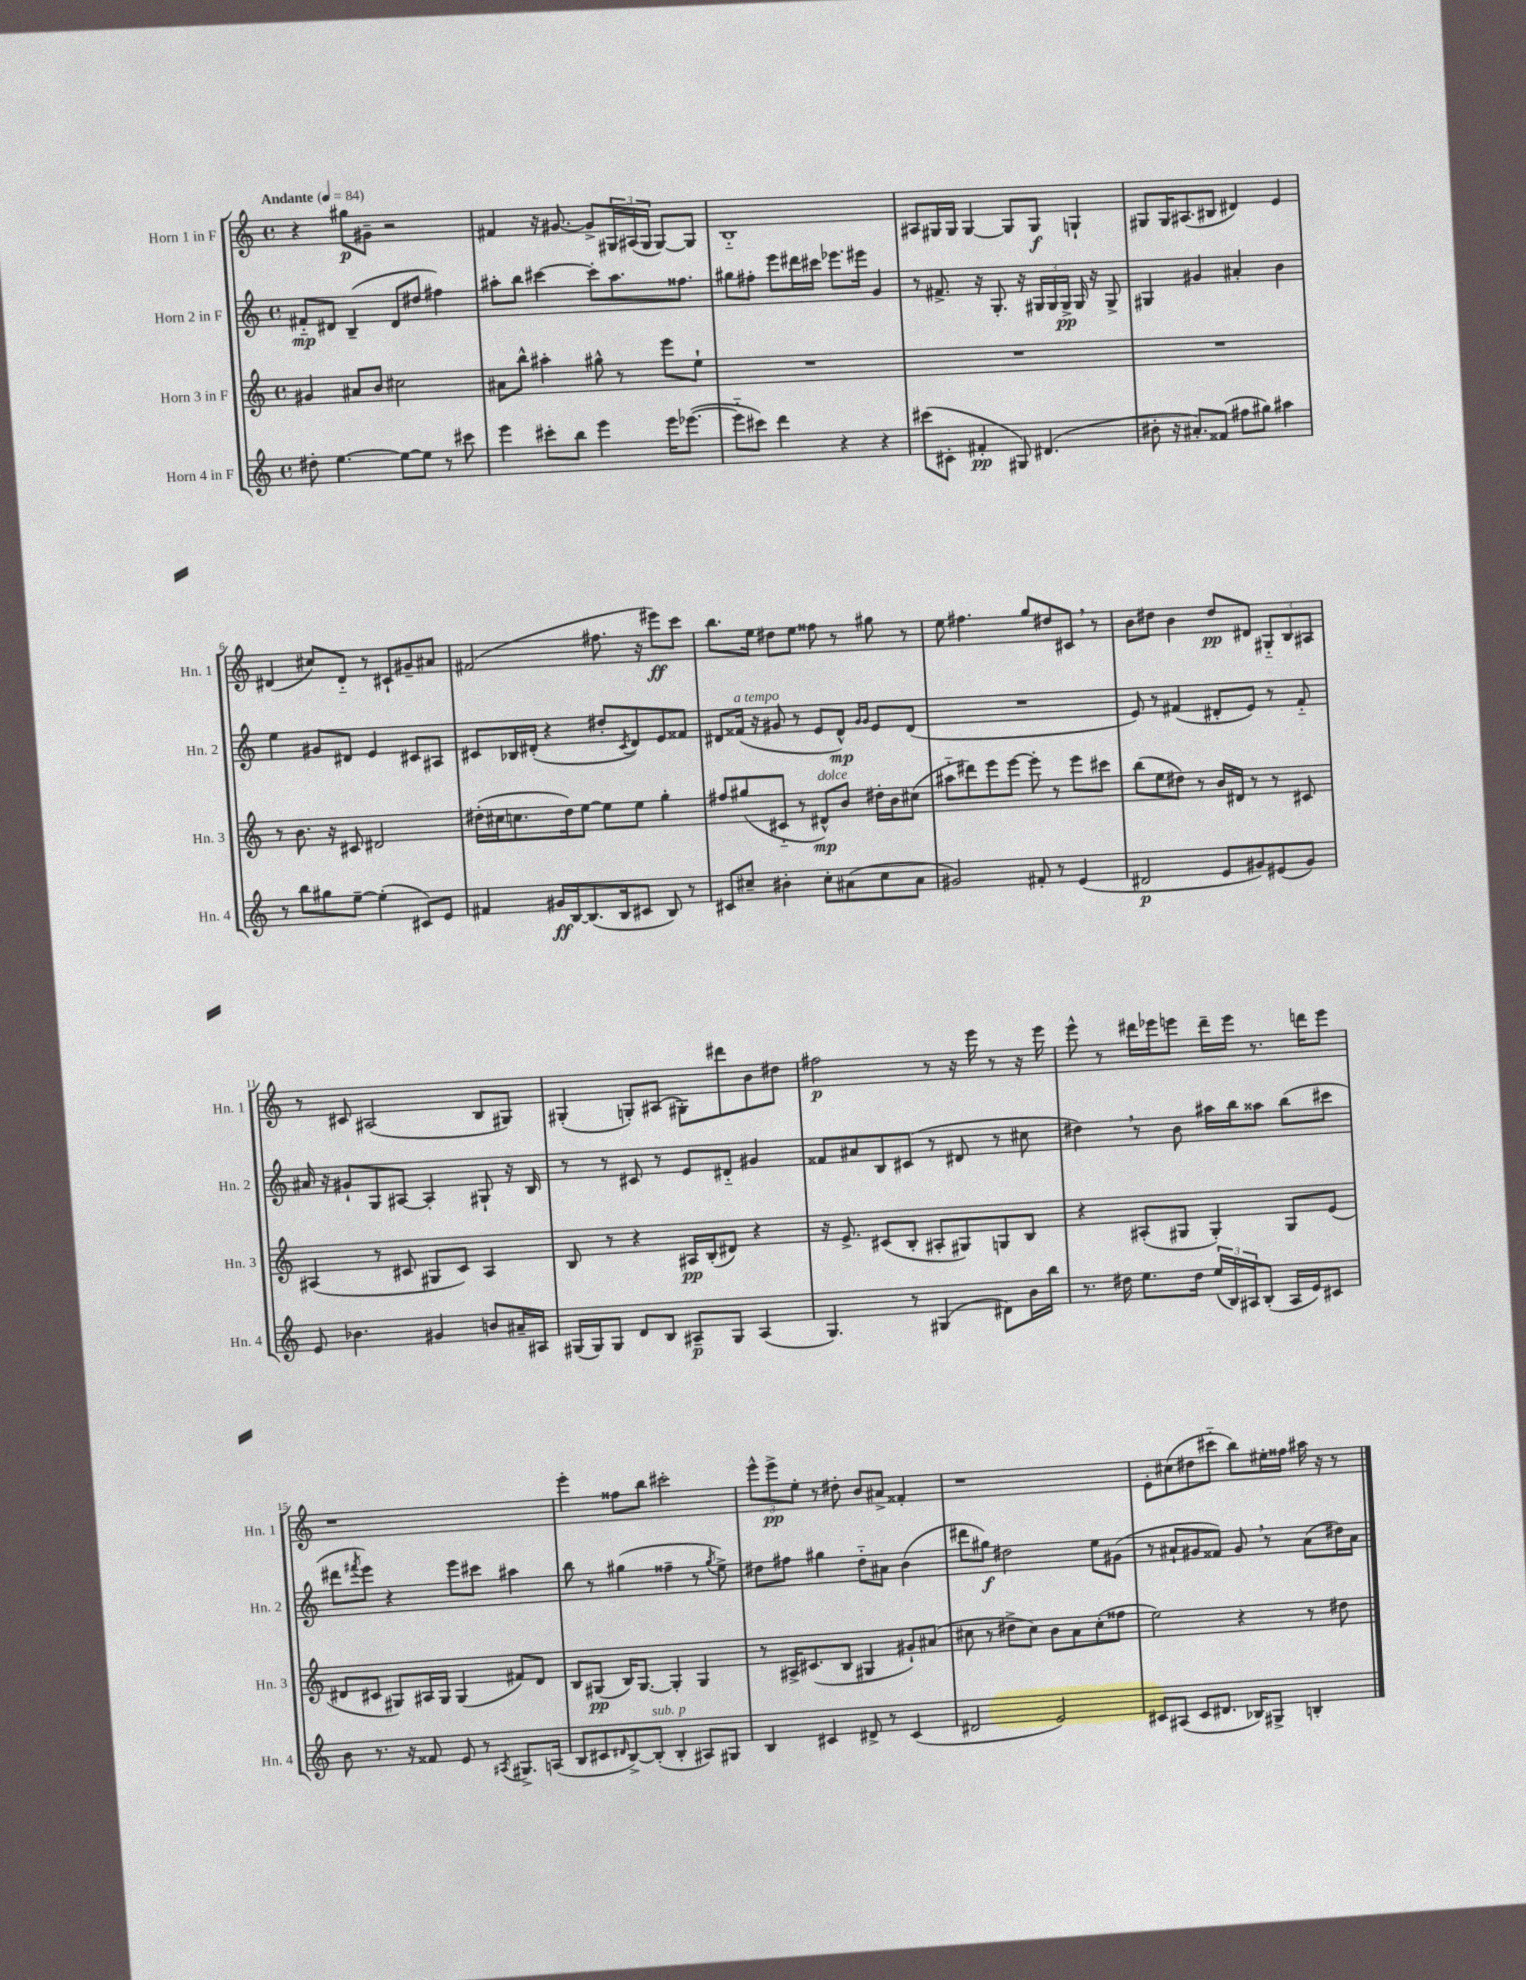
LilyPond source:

<<
\new StaffGroup <<
\new Staff = "s0" \with { instrumentName = "Horn 1 in F" shortInstrumentName = "Hn. 1" } {
    \clef treble \key c \major \defaultTimeSignature \time 4/4 \tempo "Andante" 4 = 84
    r4 gis''8\p gis'8-- r2 |
    fis'4 r16 gis'8.~ gis'8-> \tuplet 3/2 { gis16 ais16( gis16 } gis8~) gis8 |
    b1-_ |
    ais8 gis16 gis16 gis4~ gis8 gis8\f g4-! |
    gis8 gis16 ais8.( bis8 dis'4) e'4 |
    dis'4( cis''8) dis'8-_ r8 cis'8-! gis'8-- ais'8 |
    fis'2( fis''8. r16 eis'''8\ff) c'''8 |
    b''8. e''16 dis''8 e''8 fisis''8 r8 gis''8 r8 |
    e''8 fis''4. g''8 dis''8 cis'8 \breathe r8 |
    b'8 dis''8 b'4 dis''8\pp dis'8 \tuplet 3/2 { gis8-_ b8 ais8 } |
    r8 cis'8 ais2( b8 gis8) |
    gis4-.( g8-.) ais8( gis8-.) dis'''8 b'8 dis''8 |
    fis''2\p r8 r16 e'''16 r8 r16 e'''16 |
    e'''8-^ r8 dis'''16 ees'''16 e'''8 dis'''16-- e'''16 r8. d'''16 e'''8 |
    r1 |
    e'''4-. fisis''8 b''8 cis'''2-. |
    \tuplet 3/2 { e'''8-^ e'''8->\pp e''8-. } r8 dis''8-. b'8 ais'8-> fisis'4-. |
    r1 |
    e'8-. cis''8( dis''8 cis'''8-_ b''8) eis''16-. fisis''16 ais''16 r16 r8 \bar "|." |
}
\new Staff = "s1" \with { instrumentName = "Horn 2 in F" shortInstrumentName = "Hn. 2" } {
    \clef treble \key c \major \defaultTimeSignature \time 4/4
    fis'8-_\mp dis'8 b4--( dis'8 dis''8 fis''4) |
    ais''8-. b''8 cis'''4~ cis'''8-. ais''8. fisis''8. |
    gis''8 fis''8-. e'''8 dis'''16 cis'''16 ees'''8. eis'''16 g'4 |
    r8 fis'8.-> r16 g8.-. r16 \tuplet 3/2 { gis16 gis16 gis16->\pp } gis16 r16 gis8-> |
    gis4 gis'4 ais'4-. b'4 |
    e''4 gis'8 dis'8 e'4 cis'8 ais8 |
    cis'8 bes16 dis'16-.( r4 dis''8-. \acciaccatura { cis'8 } dis'8) e'8 fisis'8 |
    dis'8 fisis'16^\markup { \italic "a tempo" }( r16 gis'8 r8 e'8 dis'8-^\mp) \grace { gis'16 gis'16 } e'8 dis'8( |
    R1 |
    e'8) r8 fis'4( dis'8-. e'8) r8 fis'8-_ |
    ais'16 r16 gis'8-! g8 ais8~ ais4-. gis8-! r16 b16 |
    r8 r8 cis'8 r8 e'8 dis'8-_ gis'4 |
    fisis'8 ais'8 b8 cis'8( r8 dis'8 r8 cis''8 |
    dis''4) \breathe r8 b'8 ais''16 b''16 aisis''8 b''8( cis'''8 |
    dis'''8 \acciaccatura { fis'''8 } e'''8) r4 e'''8 cis'''8 ais''4 |
    b''8 r8 gis''4( fisis''4-- r8 \acciaccatura { gis''8 } e''8->) |
    dis''8 fis''8 gis''4 dis''8-_ ais'8 b'4( |
    dis'''8 gis''8\f) dis''2 e''8 gis'8( |
    r8 ais'8-! gis'8 fisis'8) gis'8 \breathe r8 ais'8( dis''16) ais'16 \bar "|." |
}
\new Staff = "s2" \with { instrumentName = "Horn 3 in F" shortInstrumentName = "Hn. 3" } {
    \clef treble \key c \major \defaultTimeSignature \time 4/4
    gis'4 ais'8 b'8 cis''2 |
    ais'8 b''8-^ ais''4-. gis''8-^ r8 e'''8 e''8-! |
    R1 |
    R1 |
    R1 |
    r8 b'8. r16 cis'8 dis'2 |
    dis''16-.( cis''16 c''8. dis''16) e''8~ e''8 e''8 g''4-. |
    fis''8 gis''8( cis'8-_ r8 dis'8-^\mp^\markup { \italic "dolce" }) b'8 dis''16-. b'16 cis''8( |
    ais''8-_ dis'''8) e'''8 e'''8~ e'''8-. r8 e'''8 cis'''8 |
    b''8( e''8 dis''8) r8 b'16 dis'16 r8 r8 cis'8 |
    ais4( r8 cis'8 gis8 cis'8) ais4 |
    b8 r8 r4 ais16\pp b16-.( dis'8) r4 |
    r16 e'8.-> cis'8( b8-. ais8-. gis8) g8 b8 |
    r4 ais8-.( gis8 gis4-.) gis8 e'8( |
    dis'8 cis'8 gis8) ais16 gis16 gis4( fis'8) dis'8 |
    b8 gis8\pp( b16) gis8.~ gis4-. gis4 |
    r8 ais16-> cis'8.( b8 gis4 gis'8-!) ais'8( |
    cis''8 r8 dis''8-> cis''8) b'8 a'8 cis''8-.( fisis''8 |
    e''2) r4 r8 dis''8 \bar "|." |
}
\new Staff = "s3" \with { instrumentName = "Horn 4 in F" shortInstrumentName = "Hn. 4" } {
    \clef treble \key c \major \defaultTimeSignature \time 4/4
    dis''8-. e''4.~ e''8~ e''8 r8 cis'''8 |
    e'''4 cis'''8-. b''8 e'''4 e'''16 ees'''8.~( |
    ees'''8-_ cis'''8) d'''4 r4 r4 |
    cis'''8( cis'8-. fis'4-.\pp gis8) dis'4.( |
    bis'8-. r16 ais'8.-.) fisis'8( fis''8 gis''8) ais''4 |
    r8 b''8 gis''8 e''8~-- e''4-.( cis'8) e'8 |
    fis'4 gis'16\ff b16~ b8.( b16 cis'8 b8) r8 |
    cis'8 cis''8-- bis'4-. cis''8-. ais'8( cis''8 ais'8 |
    gis'2) fis'8-. r8 e'4( |
    dis'2\p e'8 gis'8) eis'8( gis'8) |
    e'8 bes'4. gis'4 b'8 ais'16-- ais16 |
    gis16( gis16) gis8 d'8 b8 ais8--\p gis8 ais4( |
    g4.) r8 gis4( dis'8) b'16 b''16 |
    r8. dis''16 e''8. dis''16 \tuplet 3/2 { e''16( b16) ais16 } b8-.( ais16 e'16) cis'8 |
    b'8 r8. r16 fisis'8 e'8 r8 \acciaccatura { ais8 } gis8.-> a16( |
    b8 cis'8 \grace { dis'16 } b8~->) b8-.^\markup { \italic "sub. p" }( b4-. ais8) gis8 |
    b4 cis'4 dis'8-> r8 cis'4( |
    dis'2 e'2) |
    cis'8 ais8( cis'8 dis'8. bes16) gis8-> b4-. \bar "|." |
}
>>
>>
